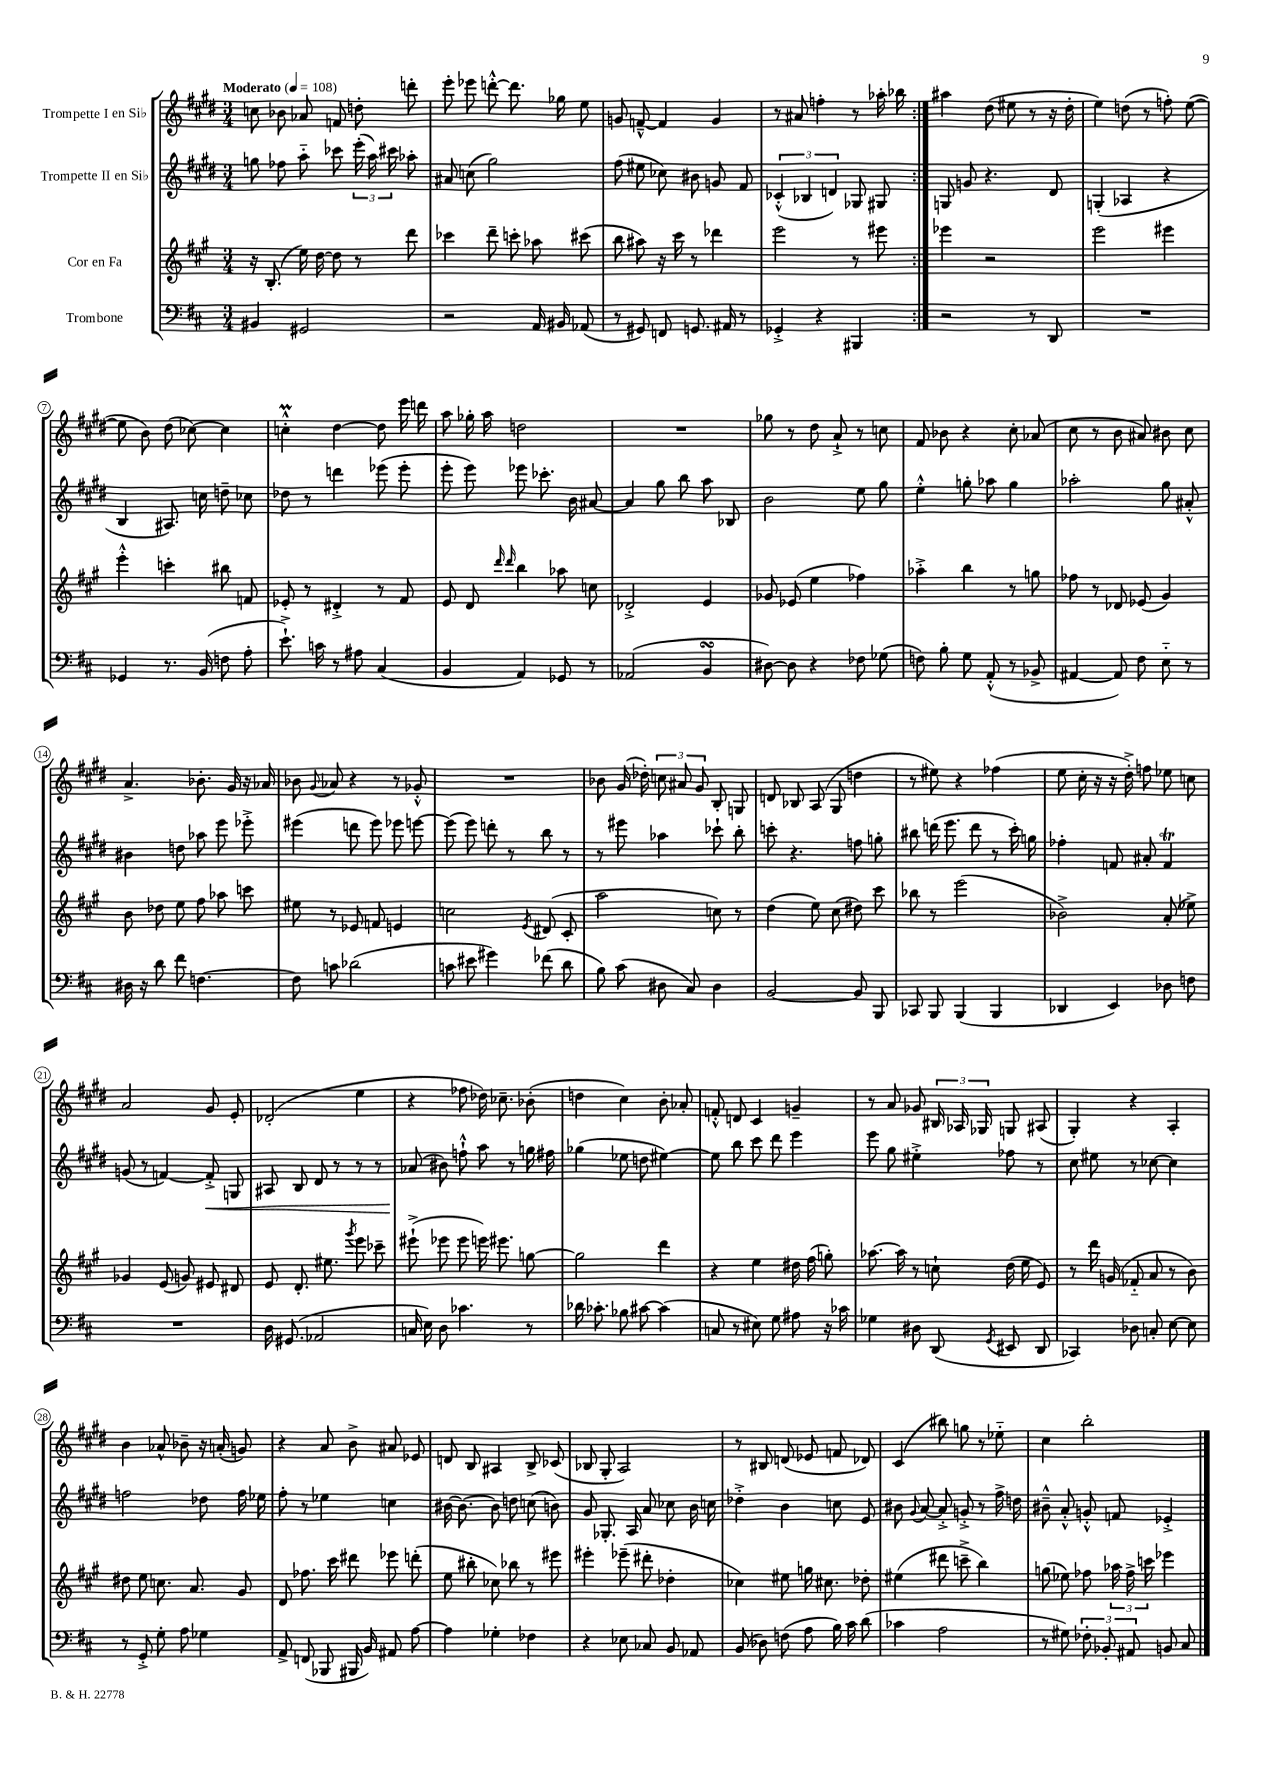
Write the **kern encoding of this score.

**kern	**kern	**kern	**dynam	**kern
*part4	*part3	*part2	*part2	*part1
*staff4	*staff3	*staff2	*staff2	*staff1
*I"Trombone	*I"Cor en Fa	*I"Trompette II en Si♭	*	*I"Trompette I en Si♭
*clefF4	*clefG2	*clefG2	*	*clefG2
*k[f#c#]	*k[f#c#g#]	*k[f#c#g#d#]	*	*k[f#c#g#d#]
*M3/4	*M3/4	*M3/4	*	*M3/4
*MM108	*MM108	*MM108	*	*MM108
=1	=1	=1	=1	=1
!	!	!	!	!LO:TX:a:B:t=Moderato
4BB#X/	16r	8ggn\	.	8ccn\
.	(8.B'/	.	.	.
.	.	8ff-X\	.	8b-X\
2GG#X/	16ee\)	8aa\	.	8a-X/
.	[16dd\	.	.	.
.	8dd\]	8ccc-X\	.	8fn/
.	8r	(24eee'\	.	8ddn'\
.	.	24aa\)	.	.
.	.	24ccc#X\	.	.
.	8ddd\	8aa-X'\	.	8dddn'\
=2	=2	=2	=2	=2
2r	4ccc-X\	8a#X/	.	8eee'\
.	.	(8ccn\	.	8eee-X\
.	8ddd~\	2gg#\)	.	[8dddn'^^\
.	8cccn'\	.	.	8.ddd\]
16AA/	8aa-X\	.	.	.
16BB#X/	.	.	.	16gg-X\
(8AA-X/	(8ccc#X\	.	.	8ee\
=3	=3	=3	=3	=3
8r	8bb\	(8ff#\	.	8gn/
8GG#X/)	8aa#X\)	8ee#X\	.	[8fn~^^/
8FFn/	16r	8cc-X\)	.	4f/]
.	16ccc#\	.	.	.
8.GGn/	8r	8b#X\	.	.
.	4ddd-X\	8gn/	.	4g/
16AA#X/	.	.	.	.
8r	.	8f#/	.	.
=4	=4	=4	=4	=4
4GG-X'^/	2eee\	(6c-X'^^/	.	8r
.	.	.	.	8a#X/
.	.	6B-X/	.	.
4r	.	.	.	4ffn'\
.	.	6dn/)	.	.
4BBB#X/	8r	8G-X/	.	8r
.	8eee#X\	8G#X/	.	16aa-X'\
.	.	.	.	16bb-X\
=5:|!	=5:|!	=5:|!	=5:|!	=5:|!
2r	4eee-X\	8Gn/	.	4aa#X\
.	.	8gn/	.	.
.	2r	4.r	.	(8dd#\
.	.	.	.	8ee#X\
8r	.	.	.	8r
8DD/	.	8d#/	.	16r
.	.	.	.	16dd#'\
=6	=6	=6	=6	=6
2.r	2eee\	(4Gn'/	.	4ee\)
.	.	4A-X/	.	(8ddn\
.	.	.	.	8r
.	4eee#X\	4r	.	8ffn'\)
.	.	.	.	([8ee\
!!LO:LB:g=z
=7	=7	=7	=7	=7
4GG-X/	4eee'^^\	4B/	.	8ee\]
.	.	.	.	8b\)
8.r	4cccn'\	8.A#X/)	.	(8dd#\
.	.	.	.	[8cc-X\)
(16BB/	.	16ccn\	.	.
8Fn\	8bb#X\	8ddn~\	.	4cc-\]
8A'\	8fn/	8cc-X\	.	.
=8	=8	=8	=8	=8
8.e`^\)	8e-X'/	8dd-X\	.	4ccnM'^^\
.	8r	8r	.	.
16cn\	.	.	.	.
8r	4d#X'^/	4dddn\	.	[4dd#\
8A#X\	.	.	.	.
(4C#/	8r	(8eee-X\	.	8dd#\]
.	8f#/	8eee-'\	.	16eee\
.	.	.	.	16dddn\
=9	=9	=9	=9	=9
4BB/	8e/	8eee'\	.	8aa\
.	8d/	8eee\)	.	16gg-X'\
.	.	.	.	16aa\
.	16qqddd/	.	.	.
.	16qqddd/	.	.	.
4AA/)	4bb\	8eee-X\	.	2ddn\
.	.	8.ccc-X'\	.	.
8GG-X/	8aa-X\	.	.	.
.	.	16b\	.	.
8r	8ccn\	[8a#X/	.	.
=10	=10	=10	=10	=10
(2AA-X/	2d-X'^/	4a#/]	.	2.r
.	.	8gg#\	.	.
.	.	8bb\	.	.
4BBsSSS/	4e/	8aa\	.	.
.	.	8B-X/	.	.
=11	=11	=11	=11	=11
[8D#X\)	8g-X/	2b\	.	8gg-X\
8D#\]	(8e-X/	.	.	8r
4r	4ee\	.	.	8dd#\
.	.	.	.	8a`^/
8F-X\	4ff-X\)	8ee\	.	8r
(8G-X\	.	8gg#\	.	8ccn\
=12	=12	=12	=12	=12
8Fn\)	4aa-X'^\	4ee'^^\	.	8f#/
8B'\	.	.	.	8b-X\
8G\	4bb\	8ggn'\	.	4r
(8AA'^^/	.	8aa-X\	.	.
8r	8r	4gg\	.	8cc#'\
8BB-X^/	8ggn\	.	.	(8a-X/
=13	=13	=13	=13	=13
[4AA#X/	8ff-X\	2aa-X'\	.	8cc#\
.	8r	.	.	8r
8AA#/])	8d-X/	.	.	8b\
8F#\	(8e-X/	.	.	8a#X/)
8E\	4g#/)	8gg#\	.	8b#X\
8r	.	8a#X'^^/	.	8cc#\
!!LO:LB:g=z
=14	=14	=14	=14	=14
16D#X\	8b\	4b#X\	.	4.a^/
16r	.	.	.	.
8d\	8dd-X\	.	.	.
8f#\	8ee\	8ddn\	.	.
[4.Fn\	8ff#\	8aa-X\	.	8.b-X'\
.	8aa-X\	8eee\	.	.
.	.	.	.	16g#/
.	8cccn\	8eee-X'^\	.	16r
.	.	.	.	16a-X/
=15	=15	=15	=15	=15
8F\]	8ee#X\	(4eee#X\	.	8b-X\
.	.	.	.	8qqg#/
8cn\	8r	.	.	8a-X/
(2d-X\	8e-X/	8dddn\	.	4r
.	8fn/	8eee#\)	.	.
.	4en/	8eee-X\	.	8r
.	.	[8eeen\	.	8g-X'^^/
=16	=16	=16	=16	=16
8cn\	2ccn\	(8eee\]	.	2.r
8e#X\	.	8eee\)	.	.
4g#X\)	.	8dddn'\	.	.
.	.	8r	.	.
.	8qe/	.	.	.
(8f-X\	(8d#X/	8bb\	.	.
8d\	8c#'/	8r	.	.
=17	=17	=17	=17	=17
8B\)	2aa\	8r	.	8b-X\
(8c#\	.	8eee#X\	.	(16g#/
.	.	.	.	16dd-X'\)
8D#X\	.	4aa-X\	.	12ccn\
.	.	.	.	12a#X/
8C#/)	.	.	.	.
.	.	.	.	12g#/
4D#\	8ccn\)	8ccc-X`\	.	8B'/
.	8r	8bb'\	.	8Gn/
=18	=18	=18	=18	=18
[2BB/	(4dd\	8cccn'\	.	8dn/
.	.	4.r	.	8B-X/
.	8ee\)	.	.	(8A/
.	(8cc#\	.	.	8G#/
8BB/]	8dd#X\)	8ffn\	.	4ddn\
8BBB/	8ccc#\	8ggn'\	.	.
=19	=19	=19	=19	=19
8CC-X/	8bb-X\	8bb#X\	.	8r
8BBB/	8r	(16dddn\	.	8ee#X\)
.	.	8.eee\	.	.
(4BBB/	(2eee\	.	.	4r
.	.	8ddd\	.	.
4BBB/	.	8r	.	(4ff-X\
.	.	16ccc#'\)	.	.
.	.	16ggn\	.	.
=20	=20	=20	=20	=20
4DD-X/	2b-X^\)	4ff-X'\	.	8ee\
.	.	.	.	16cc#'\
.	.	.	.	16r
4EE/)	.	8fn/	.	16r
.	.	.	.	16dd#'^\)
.	.	8a#X'/	.	8ffn\
8D-X\	(8a'/	4fT/	.	8ee-X\
8Fn\	8ee-X^\)	.	.	8ccn\
!!LO:LB:g=z
=21	=21	=21	=21	=21
2.r	4g-X/	(8gn/	.	2a/
.	.	8r	.	.
.	(8e/	[4fn/)	.	.
.	8gn/)	.	.	.
!	!	!	!LO:HP:b	!
.	8e#X/	8f'^/]	<	8g#/
.	8d#X/	8Gn/	.	8e'/
=22	=22	=22	=22	=22
16D\	8e/	8A#X/	.	(2d-X'/
(8.GG#X/	.	.	.	.
.	8.d'/	8B/	.	.
2AA-X/	.	8d#/	.	.
.	8.ee#X\	.	.	.
.	.	8r	.	.
.	8qggg#/	.	.	.
.	8eee\	8r	.	4ee\
.	8ccc-X~\	8r	.	.
=23	=23	=23	=23	=23
16Cn/	(8eee#X`^\	(8a-X/	.	4r
16E\)	.	.	.	.
8D\	8eee-X\	8b#X\)	[	.
4.c-X\	8eee-\	8ffn`^^\	.	8ff-X\
.	16eeen\)	8aa\	.	16dd-X\)
.	8.eee#X\	.	.	8.cc-X~\
.	.	8r	.	.
8r	[8ggn\	16ggn\	.	(8b-X'\
.	.	16ff#X\	.	.
=24	=24	=24	=24	=24
16d-X\	2gg\]	(4gg-X\	.	4ddn\
8.c-X'\	.	.	.	.
8B-X\	.	8ee-X\	.	4cc#\)
[8c#X\	.	8ddn\	.	.
(4c#\]	4ddd\	[4ee#X\)	.	8b'\
.	.	.	.	8a-X'/
=25	=25	=25	=25	=25
8Cn/	4r	8ee#\]	.	8fn'^^/
8r	.	8bb\	.	8dn/
8E#X\)	4ee\	8ccc#\	.	4c#/
8G\	.	8ddd#\	.	.
8A#X\	16dd#X\	4eee\	.	4gn~/
.	(16ff#\	.	.	.
16r	8ggn'\)	.	.	.
16c-X\	.	.	.	.
=26	=26	=26	=26	=26
4G-X\	[8.aa-X\	8eee\	.	8r
.	.	8gg#\	.	8a/
.	16aa-\]	.	.	.
8D#X\	8r	4ee#X'^\	.	8g-X/
(8DD/	8ccn`\	.	.	24B#X/
.	.	.	.	24A-X/
.	.	.	.	24G-X/
8qGG/	.	.	.	.
8EE#X/	(16dd\	8ff-X\	.	8Gn/
.	16ee\	.	.	.
8DD/	8e/)	8r	.	(8A#X/
=27	=27	=27	=27	=27
4CC-X/)	8r	8cc#\	.	4G#'/)
.	16ddd\	8ee#X\	.	.
.	(16gn/	.	.	.
8D-X\	8f-X/	8r	.	4r
8Cn'/	8a/	[8cc-X\	.	.
[8E\	8r	4cc-\]	.	4A'/
8E\]	8b\)	.	.	.
!!LO:LB:g=z
=28	=28	=28	=28	=28
8r	8dd#X\	2ffn\	.	4b\
8GG'^/	8ee\	.	.	.
8G'\	8.ccn\	.	.	8a-X^^/
8A\	.	.	.	8b-X~\
.	8.a/	.	.	.
4G-X\	.	8dd-X\	.	16r
.	.	.	.	(16an'/
.	8g#/	16ff\	.	8gn/)
.	.	16ee-X\	.	.
=29	=29	=29	=29	=29
8AA^/	8d/	8ff#'\	.	4r
(8FFn/	8.ff-X\	8r	.	.
8BBB-X/	.	4ee-X\	.	8a/
.	16ccc#\	.	.	.
16BBB#X/	8ddd#X\	.	.	8b^\
16BB/)	.	.	.	.
8AA#X/	8eee-X\	4ccn\	.	8a#X/
[8A\	(8dddn'\	.	.	8e-X/
=30	=30	=30	=30	=30
4A\]	8ee\	[16b#X\	.	8dn/
.	.	8.b#\_	.	.
.	8bb#X'\	.	.	8B/
4G-X'\	8cc-X\)	8b#\]	.	4A#X/
.	8bb-X\	8ddn\	.	.
4F-X\	8r	(8ccn\	.	8B^/
.	8eee#X\	8bn\)	.	(8c-X/
=31	=31	=31	=31	=31
4r	4eee#X'\	8g#/	.	8B-X/
.	.	8.G-X'/	.	8G#'/
8E-X\	(8eee-X~\	.	.	2A/)
.	.	16A/	.	.
8C-X/	8ddd#X'\	8a/	.	.
8BB/	4dd-X'\	8cc-X\	.	.
8AA-X/	.	16b\	.	.
.	.	16ccn\	.	.
=32	=32	=32	=32	=32
(8BB/	4cc-X\)	4dd-X'^\	.	8r
8D-X\)	.	.	.	8B#X/
(8Fn\	8ee#X\	4b\	.	(8dn/
8A\	16ggn\	.	.	8e-X/
.	8.cc#X\	.	.	.
16B\)	.	8ccn\	.	8fn/
16c#\	.	.	.	.
(8d\	8dd-X'\	8e/	.	8d-X/)
=33	=33	=33	=33	=33
4c-X\	(4ee#X\	8b#X\	.	(4c#/
.	.	8qqg#/	.	.
.	.	[8a/	.	.
2A\	8ddd#X\	8a'^/]	.	8bb#X\)
.	8cccn~^\	8gn'^/	.	8ggn\
.	4bb\)	8r	.	8r
.	.	16ff#^\	.	8ee-X\
.	.	16ddn\	.	.
=34	=34	=34	=34	=34
8r	(8ggn\	8b#X~^^\	.	4cc#\
8G#X\)	8ee-X\)	8a'^^/	.	.
12F-X'\	8ff-X\	8gn'^^/	.	2bb'\
12BB-X'/	.	.	.	.
.	24aa-X\	8fn/	.	.
12AA#X/	24ff-^\	.	.	.
.	24cccn\	.	.	.
8BBn/	4eee-X\	4e-X'^/	.	.
8C#/	.	.	.	.
==	==	==	==	==
*-	*-	*-	*-	*-
